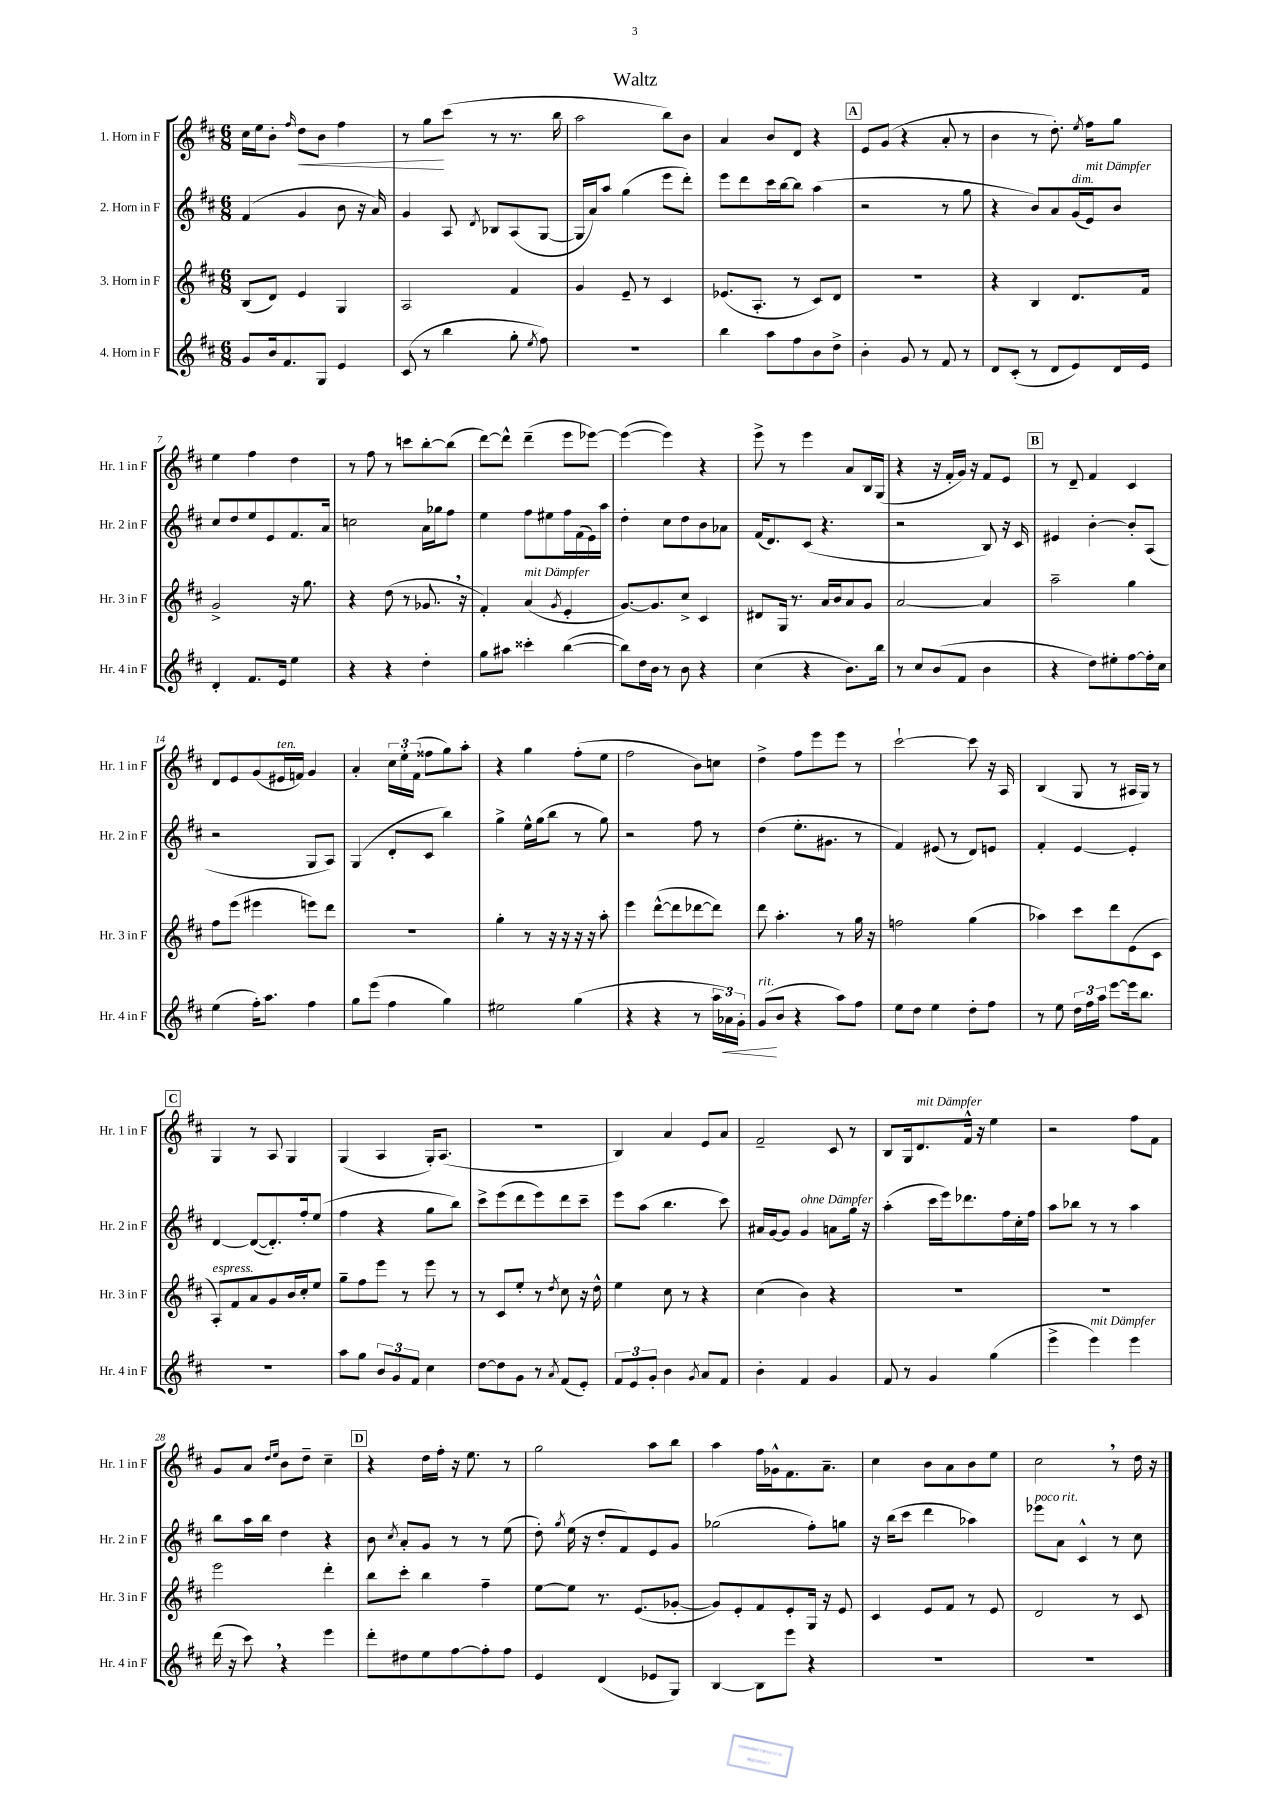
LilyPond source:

\header { title = "Waltz" }
<<
\new StaffGroup <<
\new Staff = "s0" \with { instrumentName = "1. Horn in F" shortInstrumentName = "Hr. 1 in F" } {
    \clef treble \key d \major \numericTimeSignature \time 6/8
    \autoBeamOff cis''16[ e''16 b'8]-. \grace { fis''16 } d''8[\< b'8] fis''4 |
    r8 g''8[\! cis'''8]( r8 r8. b''16 |
    a''2 b''8[) b'8] |
    a'4 b'8[ d'8] r4 |
    \mark \markup { \box "A" } e'8[ g'8]( r4 a'8-. r8 |
    b'4 r8 d''8.-.) \acciaccatura { e''8 } fis''16[ g''8] |
    e''4 fis''4 d''4 |
    r8 fis''8 r8 c'''8[ b''8~-. b''8]( |
    d'''8[~) d'''8]-^ d'''4--( e'''8[ ees'''8]~) |
    ees'''4~( ees'''4) r4 |
    e'''8-> r8 e'''4 a'8[ b16 g16]( |
    r4 r16 fis'16[-. g'16]) r16 fis'8[ e'8] |
    \mark \markup { \box "B" } r8 d'8-- fis'4 cis'4 |
    d'8[ e'8 g'8( eis'16^\markup { \italic "ten." } f'16]) g'4 |
    a'4-. \tuplet 3/2 { cis''16[ e''16-. fis'16]( } fisis''8[ g''8) a''8]-. |
    r4 g''4 fis''8[-.( e''8] |
    fis''2 b'8[) c''8] |
    d''4-> fis''8[ e'''8 e'''8] r8 |
    cis'''2~-! cis'''8 r16 a16 |
    b4( g8 r8 ais16[ g16]) r8 |
    \mark \markup { \box "C" } g4 r8 a8 g4 |
    g4( a4 g16[-.) a8.]( |
    r2. |
    b4) a'4 e'8[ a'8] |
    fis'2-- cis'8 r8 |
    b8[ g16 d'8.^\markup { \italic "mit Dämpfer" } fis'16]-^ r16 e''4 |
    r2 fis''8[ fis'8] |
    g'8[ a'8] \grace { d''16[ e''16] } b'8[ d''8]-- cis''4-- |
    \mark \markup { \box "D" } r4 d''16[ fis''16]-. r16 e''8. r8 |
    g''2 a''8[ b''8] |
    a''4 fis''16[ ges'16-^ fis'8. a'8.]-- |
    cis''4 b'8[ a'8 b'8 e''8] |
    cis''2 \breathe r8 d''16 r16 \bar "|." |
}
\new Staff = "s1" \with { instrumentName = "2. Horn in F" shortInstrumentName = "Hr. 2 in F" } {
    \clef treble \key d \major \numericTimeSignature \time 6/8
    \autoBeamOff fis'4( g'4 b'8 r16 a'16) |
    g'4 a8 \acciaccatura { d'8 } bes8[ a8( g8]~ |
    g16[ a'16) a''8] g''4( e'''8[ d'''8]-.) |
    e'''8[ d'''8 cis'''16 b''16~ b''8] a''4( |
    \mark \markup { \box "A" } r2 r8 g''8 |
    r4 b'8[) a'8 g'16^\markup { \italic "dim." }( e'16^\markup { \italic "mit Dämpfer" }) b'8] |
    cis''8[ d''8 e''8 e'8 fis'8. a'16] |
    c''2 a'16[ ges''16 fis''8] |
    e''4 fis''8[ eis''8 fis''16 fis'16( e'16) a''16] |
    d''4-. cis''8[ d''8 b'8 aes'8] |
    fis'16[( d'8.) cis'8]( r4. |
    r2 b8) r16 cis'16 |
    \mark \markup { \box "B" } eis'4 b'4~-. b'8[-. a8]( |
    r2 g8[ a8]) |
    g4( d'8[-. cis'8] b''4) |
    g''4-> e''16[-^ g''16( b''8] r8 g''8) |
    r2 fis''8 r8 |
    d''4( e''8.[-. gis'8.] r8 |
    fis'4) eis'8( r8 d'8[) e'8] |
    fis'4-. e'4~ e'4-. |
    \mark \markup { \box "C" } d'4~ d'8[~( d'8.-.) fis''16-. e''8]( |
    fis''4 r4 g''8[ b''8]) |
    cis'''8[-> e'''8( d'''8 e'''8) d'''8 cis'''8]-- |
    e'''8[ a''8]( b''4. cis'''8) |
    ais'16[ g'16~ g'8] g'4^\markup { \italic "ohne Dämpfer" } a'8[ g''16] r16 |
    a''4-.( cis'''16[ e'''16) des'''8. fis''16 cis''16-. fis''16] |
    a''8[ bes''8] r8 r8 a''4 |
    b''8[ a''16 b''16] d''4 r4 |
    \mark \markup { \box "D" } b'8 \acciaccatura { cis''8 } a'8[-. g'8] r8 r8 e''8( |
    d''8-.) \acciaccatura { g''8 } e''16( r16 d''8[-. fis'8) e'8 g'8] |
    ges''2( fis''8[-.) g''8] |
    r16 b''16[( cis'''8] d'''4 aes''4) |
    ees'''8[^\markup { \italic "poco rit." } a'8] cis'4-^ r8 cis''8 \bar "|." |
}
\new Staff = "s2" \with { instrumentName = "3. Horn in F" shortInstrumentName = "Hr. 3 in F" } {
    \clef treble \key d \major \numericTimeSignature \time 6/8
    \autoBeamOff b8[( d'8]) e'4 g4 |
    a2 fis'4 |
    g'4 e'8-- r8 cis'4 |
    ees'8.[( a8.]-. r8 cis'8[) d'8] |
    \mark \markup { \box "A" } R2. |
    r4 b4 d'8.[ fis'16] |
    g'2-> r16 g''8. |
    r4 d''8( r8 ges'8. \breathe r16 |
    fis'4-.) a'4^\markup { \italic "mit Dämpfer" }( \acciaccatura { g'8 } e'4-. |
    g'8.[~) g'8. cis''8]-> cis'4 |
    dis'8[ g16] r8. a'16[ b'16 a'8 g'8] |
    a'2~ a'4 |
    \mark \markup { \box "B" } a''2-- g''4 |
    fis''8[ e'''8]( eis'''4 e'''8[) d'''8] |
    R2. |
    g''4-. r8 r16 r16 r16 r16 a''8-. |
    e'''4 d'''8[~-^( d'''8 des'''8~ des'''8]) |
    d'''8 a''4.-. r8 g''16 r16 |
    f''2 g''4( |
    aes''4) cis'''8[ d'''8 e'8( cis'8] |
    \mark \markup { \box "C" } a8[-.^\markup { \italic "espress." }) fis'8 a'8 g'8 b'16 cis''16-. e''8] |
    g''8[-- fis''8 e'''8] r8 e'''8 r8 |
    r8 cis'8[ e''8]-. r8 \acciaccatura { d''8 } cis''8 r16 d''16-^ |
    e''4 cis''8 r8 r4 |
    cis''4( b'4) r4 |
    R2. |
    R2. |
    e'''2 d'''4-. |
    \mark \markup { \box "D" } b''8[ cis'''8]-. b''4 fis''4-- |
    e''8[~ e''8] r8. e'8.[( ges'8]~-. |
    ges'8[) e'8-. fis'8 e'8-. g16] r16 e'8 |
    cis'4 e'8[ fis'8] r8 e'8 |
    d'2 r8 cis'8 \bar "|." |
}
\new Staff = "s3" \with { instrumentName = "4. Horn in F" shortInstrumentName = "Hr. 4 in F" } {
    \clef treble \key d \major \numericTimeSignature \time 6/8
    \autoBeamOff g'8[ b'16 fis'8. g8] e'4 |
    cis'8( r8 b''4 g''8-. \acciaccatura { e''8 } fis''8) |
    R2. |
    b''4 a''8[ fis''8 b'8 d''8]-> |
    \mark \markup { \box "A" } b'4-. g'8 r8 fis'8 r8 |
    d'8[ cis'8]-.( r8 d'8[ e'8) d'16 e'16] |
    d'4-. fis'8.[ e'16] e''4 |
    r4 r4 d''4-. |
    g''8[ ais''8] cisis'''4-. b''4~( |
    b''8[) d''16 b'16] r8 b'8 r4 |
    cis''4( r4 b'8.[) b''16] |
    r8 cis''8[ b'8( fis'8] b'4 |
    \mark \markup { \box "B" } r4 d''8[) eis''8-. fis''8~ fis''16-. cis''16] |
    e''4( fis''16[-.) a''8.] fis''4 |
    g''8[ e'''8]( fis''4 g''4) |
    eis''2 g''4( |
    r4 r4 r8 \tuplet 3/2 { a''16[ aes'16\<) g'16]-. } |
    g'8[\!^\markup { \italic "rit." }( b'8] r4 a''8[) fis''8] |
    e''8[ d''8] e''4 d''8[-. fis''8] |
    r8 e''8 \tuplet 3/2 { d''16[ fis''16 a''16] } e'''8[~ e'''16 b''8.] |
    \mark \markup { \box "C" } R2. |
    a''8[ g''8] \tuplet 3/2 { b'8[ g'8 fis'8] } cis''4 |
    d''8[~ d''8 g'8] r8 \acciaccatura { a'8 } fis'8[( e'8]-.) |
    \tuplet 3/2 { fis'8[ e'8 g'8]-. } b'4 \acciaccatura { g'8 } a'8[ fis'8] |
    b'4-. fis'4 g'4 |
    fis'8 r8 g'4 g''4( |
    e'''4-> e'''4^\markup { \italic "mit Dämpfer" }) e'''4 |
    d'''16( r16 cis'''8) \breathe r4 e'''4 |
    \mark \markup { \box "D" } d'''8[-. dis''8 e''8 fis''8~ fis''8-. fis''8] |
    e'4 d'4( ees'8[ g8]) |
    b4~ b8[ e'''8] r4 |
    R2. |
    R2. \bar "|." |
}
>>
>>
